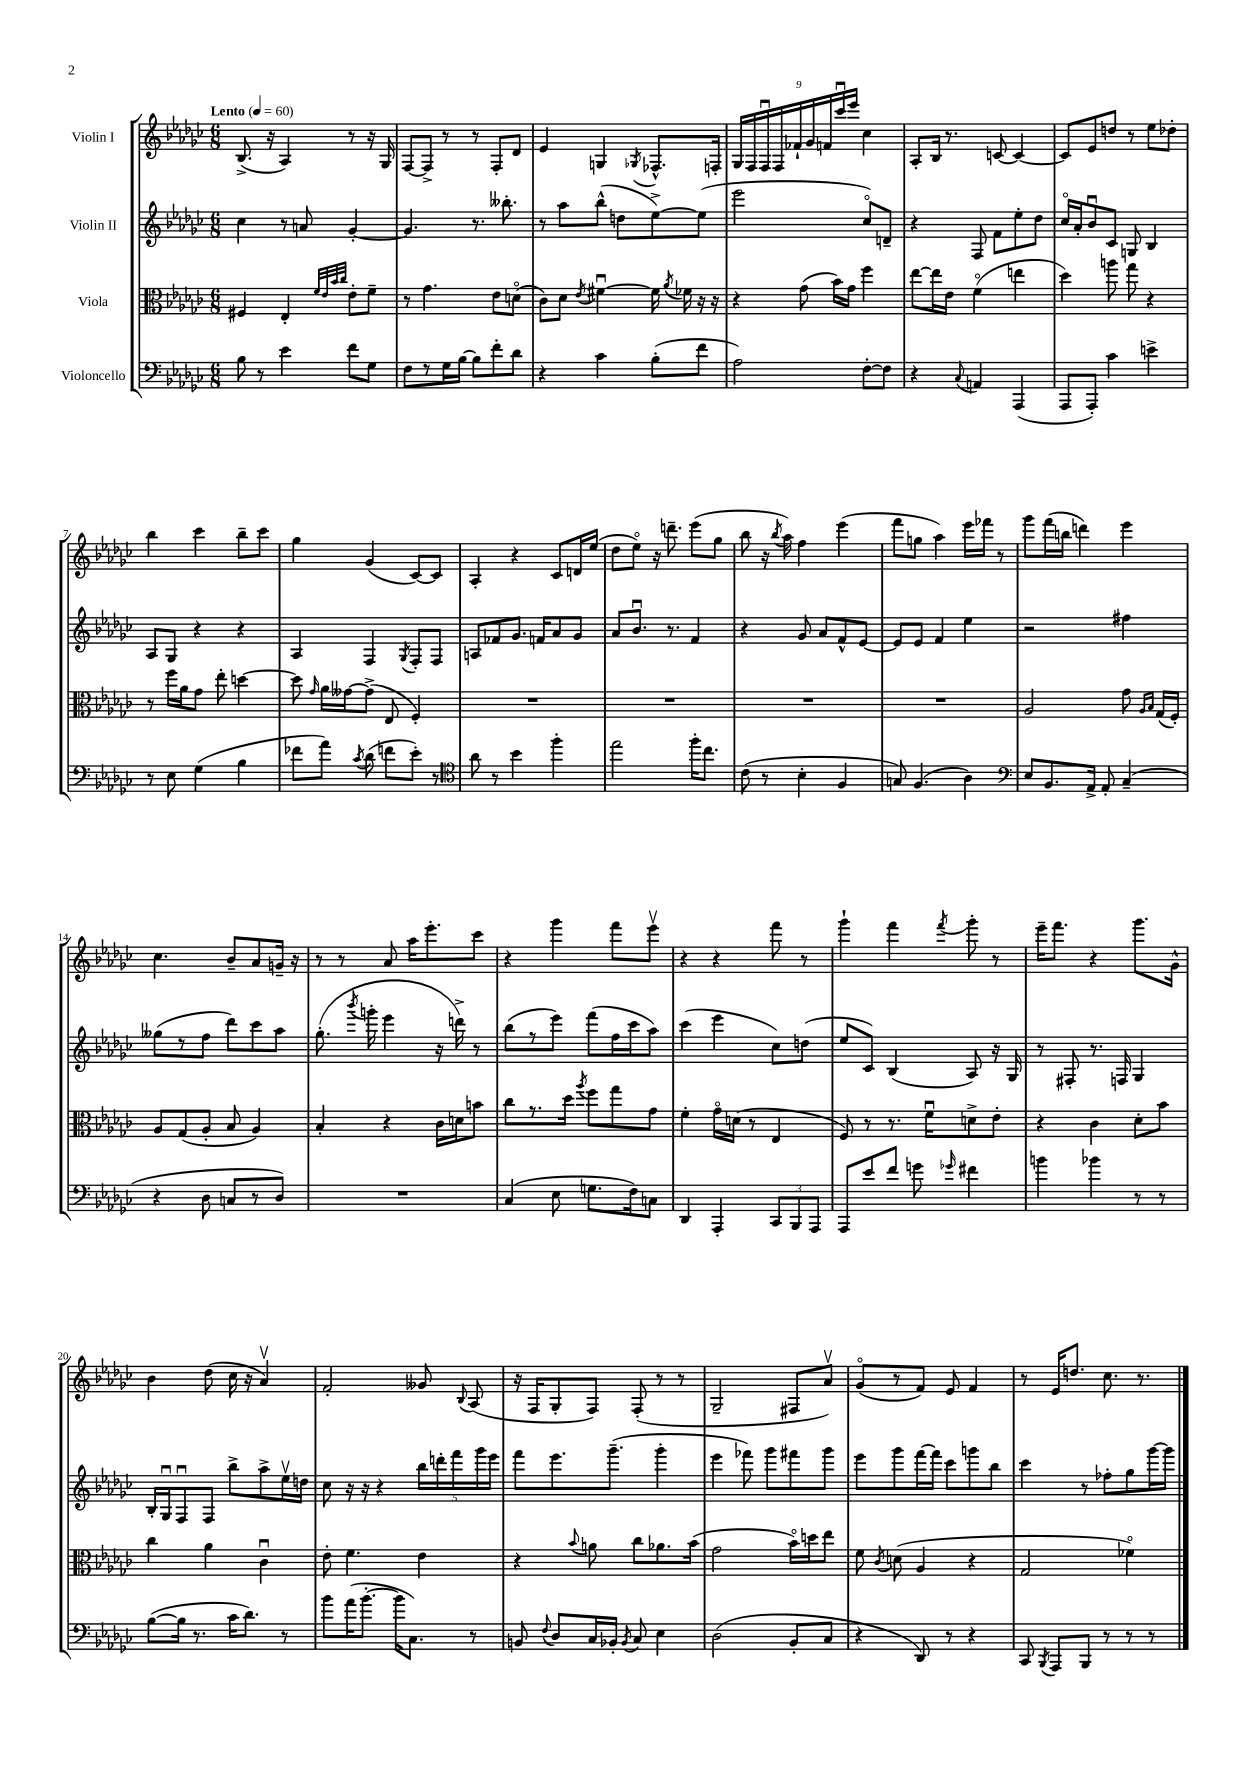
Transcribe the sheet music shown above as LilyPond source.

<<
\new StaffGroup <<
\new Staff = "s0" \with { instrumentName = "Violin I" } {
    \clef treble \key ges \major \numericTimeSignature \time 6/8 \tempo "Lento" 4 = 60
    \autoBeamOff bes8.->( r16 aes4) r8 r16 ges16 |
    f8[~ f8]-> r8 r8 f8[-. des'8] |
    ees'4 g4 \acciaccatura { ges8 } fes8.[-^ f16]-. |
    \tuplet 9/8 { ges16[ f16 f16\downbow f16 fes'16-! ges'16 f'16 ces'''16\downbow ees'''16] } ces''4 |
    aes8[-. bes16] r8. c'8~ c'4~ |
    c'8[ ees'8 d''8] r8 ees''8[ des''8]-. |
    bes''4 ces'''4 bes''8[-- ces'''8] |
    ges''4 ges'4( ces'8[~) ces'8] |
    aes4-. r4 ces'8[ d'16 ees''16]( |
    des''8[ ees''8]\flageolet) r16 d'''8.-- ees'''8[( ges''8] |
    bes''8 r16 \acciaccatura { bes''8 } aes''16) f''4 ees'''4( |
    f'''8[ g''8] aes''4) ees'''16[ fes'''16] r8 |
    ges'''8[ f'''16( b''16] d'''4) ees'''4 |
    ces''4. bes'8[-- aes'8 g'16]-- r16 |
    r8 r8 aes'8 aes''16[ ees'''8.-. ces'''8] |
    r4 ges'''4 f'''8[ ees'''8]\upbow |
    r4 r4 f'''8 r8 |
    ges'''4-! f'''4 \acciaccatura { f'''8 } ges'''8-. r8 |
    ees'''16[-- f'''8.] r4 ges'''8.[ ges'16]-^ |
    bes'4 des''8( ces''16 r16 aes'4\upbow) |
    f'2-. geses'8 \appoggiatura { bes8 } aes8( |
    r16 f16[ ges8-. f8]) f8-.( r8 r8 |
    ges2-- fis8[ aes'8]\upbow) |
    ges'8[\flageolet( r8 f'8]) ees'8 f'4 |
    r8 ees'16[ d''8.] ces''8. r8. \bar "|." |
}
\new Staff = "s1" \with { instrumentName = "Violin II" } {
    \clef treble \key ges \major \numericTimeSignature \time 6/8
    \autoBeamOff ces''4 r8 a'8 ges'4~-. |
    ges'4. r8. beses''8.-. |
    r8 aes''8[ bes''8]-^( d''8[ ees''8~->) ees''8]( |
    ees'''2 ces''8[\flageolet) d'8]-- |
    r4 f8 f'8[ ees''8-. des''8] |
    ces''16[\flageolet aes'16-. bes'8\downbow ces'8] g8 bes4 |
    aes8[ ges8] r4 r4 |
    aes4 f4 \acciaccatura { ges8 } f8[-. f8] |
    a8[ fes'8 ges'8.] f'16[ aes'8 ges'8] |
    aes'8[ bes'8.]\downbow r8. f'4 |
    r4 ges'8 aes'8[ f'8-^ ees'8]~ |
    ees'8[ ees'8] f'4 ees''4 |
    r2 fis''4 |
    geses''8[( r8 f''8] des'''8[) ces'''8 aes''8] |
    ges''8.-.( \acciaccatura { bes'''8 } g'''16-. ees'''4 r16 d'''16->) r8 |
    bes''8[( r8 ees'''8]) f'''8[( f''16 ces'''16 aes''8]) |
    ces'''4( ees'''4 ces''8[) d''8]( |
    ees''8[ ces'8]) bes4( aes8) r16 ges16 |
    r8 fis8-. r8. f16 ges4 |
    bes16[-. ges16\downbow f8\downbow f8] bes''8[-> aes''8-> ees''16\upbow d''16] |
    ces''8 r16 r16 r4 \tuplet 5/4 { bes''16[ d'''16-. f'''16 ges'''16 ees'''16] } |
    f'''8[ ees'''8. ges'''8.]--( ges'''4-. |
    ees'''4 fes'''8) ges'''8[ fis'''8 ges'''8] |
    ees'''8[ ges'''8 f'''16~ f'''16] ces'''8[ g'''8 bes''8] |
    ces'''4 r8 fes''8[-. ges''8 ges'''16~ ges'''16] \bar "|." |
}
\new Staff = "s2" \with { instrumentName = "Viola" } {
    \clef alto \key ges \major \numericTimeSignature \time 6/8
    \autoBeamOff fis4 ees4-. \grace { f'32[ ees'32 bes'32 ces''32] } ees'8[-. f'8]-- |
    r8 ges'4. ees'8[ d'8]\flageolet( |
    ces'8[) des'8] \acciaccatura { ees'8 } fis'4~\downbow fis'16 \acciaccatura { aes'8 } fes'16 r16 r16 |
    r4 ges'8( bes'16[) ges'16] f''4 |
    ees''8[~ ees''16 ees'16] f'4\flageolet( e''4 |
    des''4) a''8 ges''8 r4 |
    r8 f''16[ aes'16 ges'8] ees''8-. d''4~ |
    d''8 \grace { ges'16 } aes'16[ geses'16~ geses'8]->( ees8 f4-.) |
    R2. |
    R2. |
    R2. |
    R2. |
    aes2 ges'8 \grace { aes16[ bes16] } ges16[( f16]-.) |
    aes8[ ges8( aes8]-. bes8 aes4) |
    bes4-. r4 ces'16[ d'16 b'8] |
    ces''8[ r8. des''16] \acciaccatura { aes''8 } f''8[ ges''8 ges'8] |
    f'4-. ges'16[\flageolet d'16]( r8 ees4 |
    f8) r8 r8. f'16[\downbow d'8-> ees'8]-. |
    r4 ces'4 des'8[-. bes'8] |
    ces''4 aes'4 ces'4\downbow |
    ees'8-. f'4. ees'4 |
    r4 \appoggiatura { bes'8 } a'8 ces''8[ aes'8. bes'16]( |
    ges'2 bes'16[\flageolet) d''16 ees''8] |
    f'8 \acciaccatura { ces'8 } d'8( aes4 r4 |
    ges2 fes'4\flageolet) \bar "|." |
}
\new Staff = "s3" \with { instrumentName = "Violoncello" } {
    \clef bass \key ges \major \numericTimeSignature \time 6/8
    \autoBeamOff bes8 r8 ees'4 f'8[ ges8] |
    f8[ r8 ges16 bes16]~ bes8[ f'8-. des'8] |
    r4 ces'4 bes8[-.( f'8] |
    aes2) f8[~-. f8] |
    r4 \appoggiatura { ces8 } a,4 aes,,4( |
    aes,,8[ aes,,8]-.) ces'4 e'4-> |
    r8 ees8 ges4( bes4 |
    fes'8[ aes'8]) \acciaccatura { ces'8 } des'8( f'8[ ees'8]-.) r8 |
    \clef tenor aes'8 r8 bes'4 f''4-. |
    ees''2 f''16[-. ces''8.] |
    ces'8( r8 bes4-. f4 |
    g8) f4.( aes4) |
    \clef bass ees8[ bes,8. aes,16]-> aes,8-. ces4--( |
    r4 des8 c8[ r8 des8]) |
    R2. |
    ces4( ees8 g8.[ f16) c8] |
    des,4 aes,,4-. \tuplet 3/2 { ces,8[ bes,,8 aes,,8] } |
    aes,,8[ ees'8 f'8] g'8 \grace { ges'16 } fis'4 |
    b'4 bes'4 r8 r8 |
    bes8[~( bes16] r8. ces'16[ des'8.]) r8 |
    bes'8[ aes'16( bes'8.]~-. bes'16[ ces8.]) r8 |
    b,8 \appoggiatura { f8 } des8[ ces16 bes,16]-. \acciaccatura { bes,8 } ces8 ees4 |
    des2( bes,8[-. ces8] |
    r4 des,8) r8 r4 |
    ces,8 \acciaccatura { bes,,8 } aes,,8[ bes,,8] r8 r8 r8 \bar "|." |
}
>>
>>
